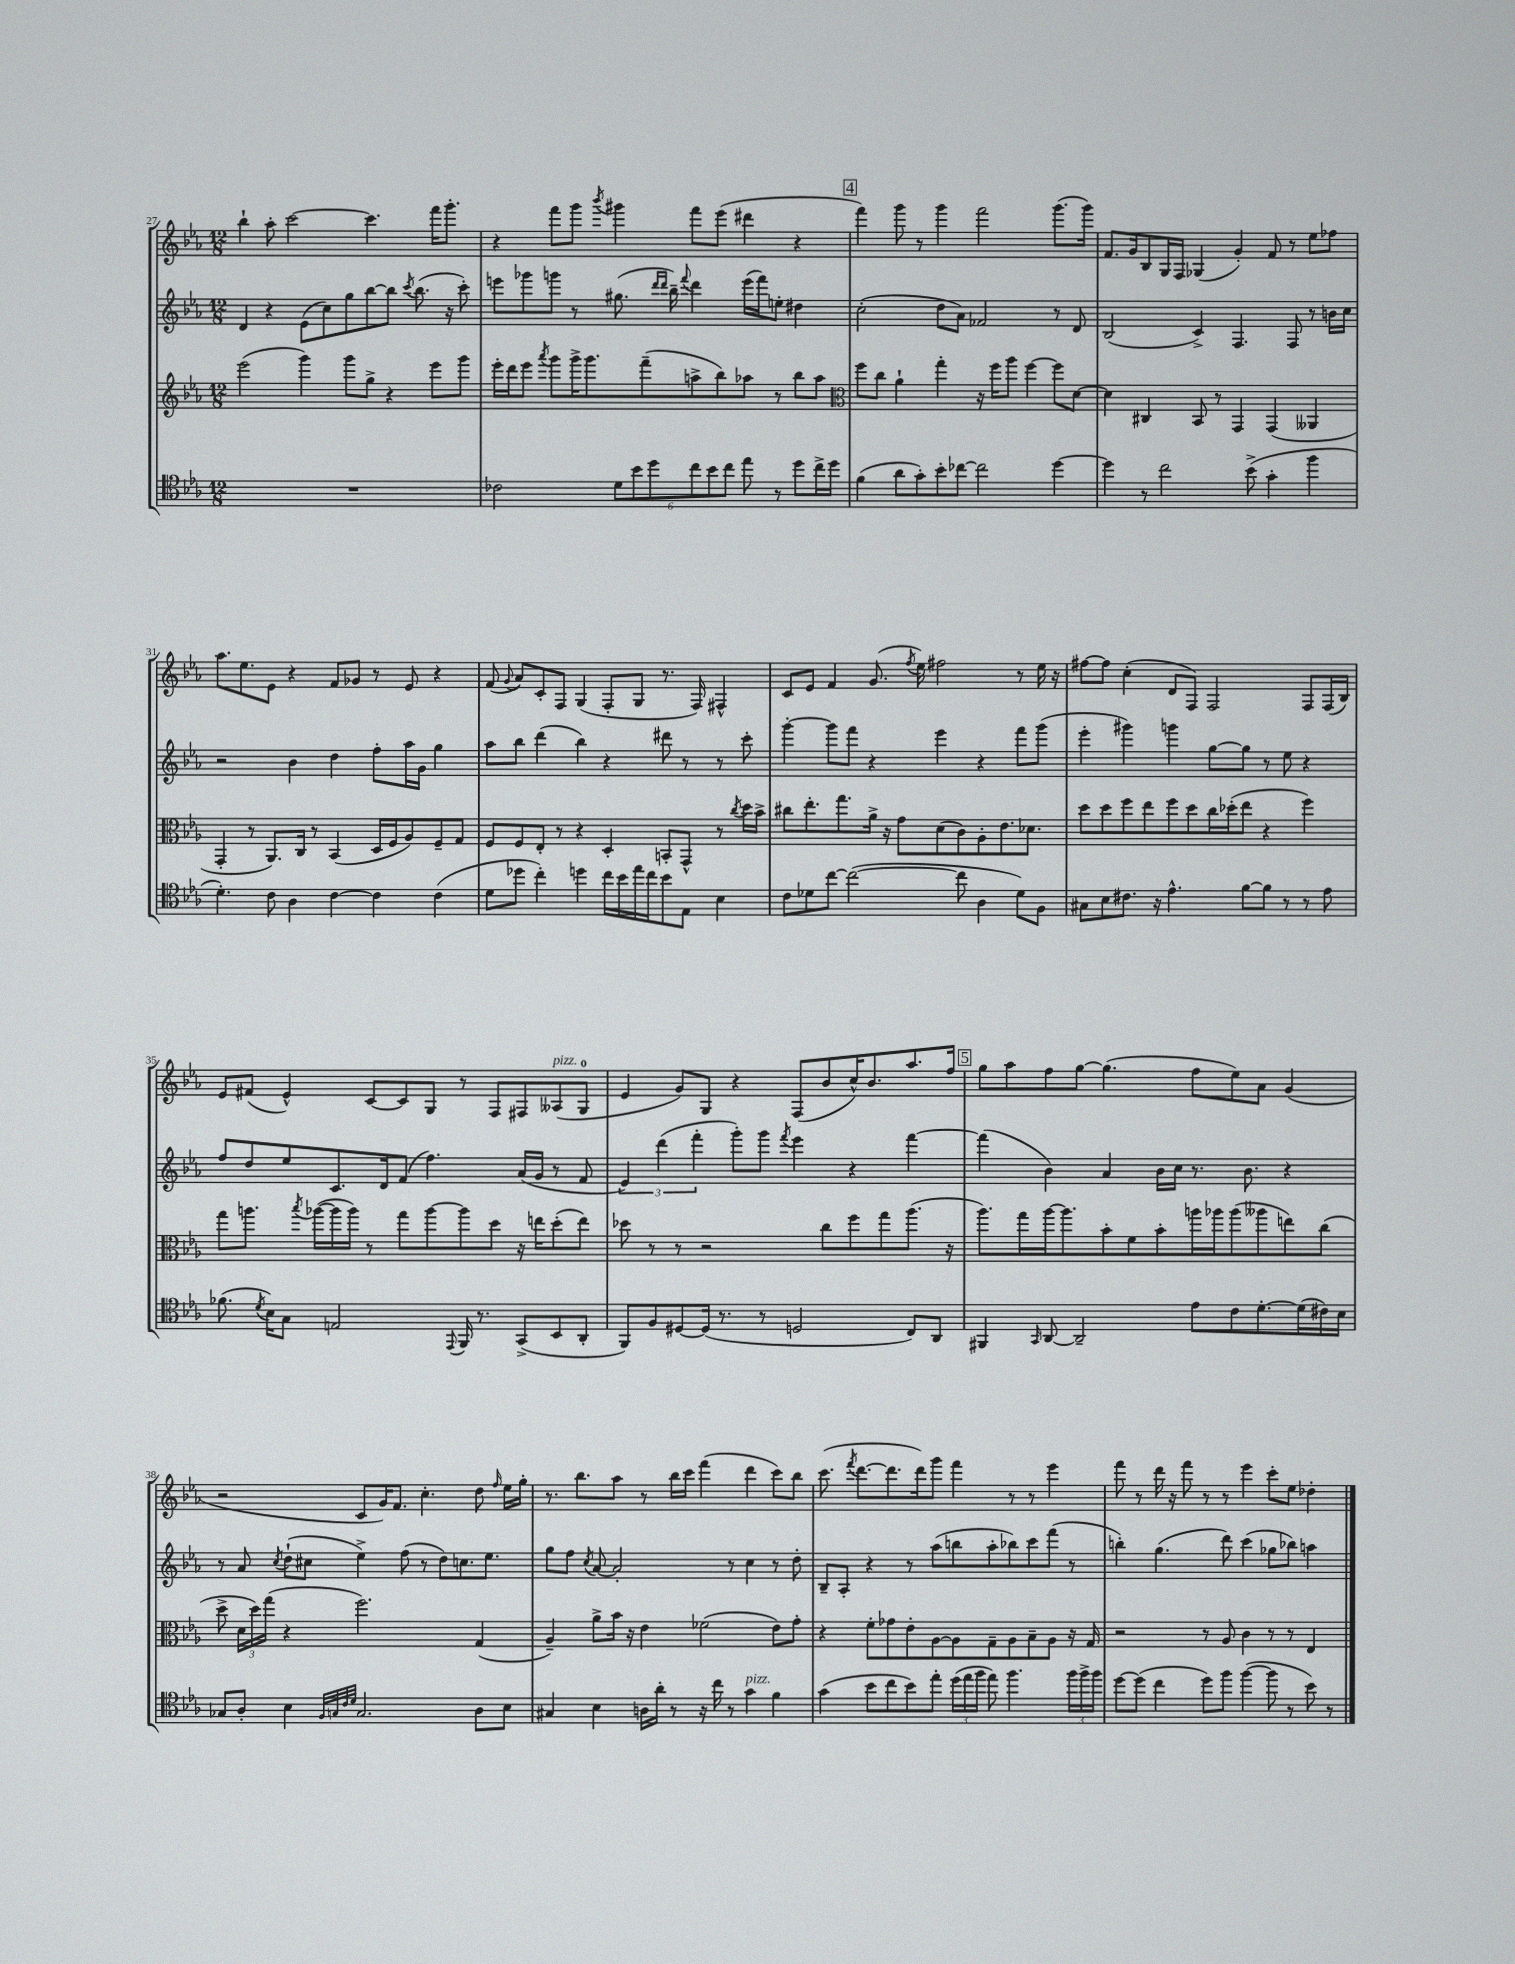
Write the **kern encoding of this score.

**kern	**kern	**kern	**kern
*staff4	*staff3	*staff2	*staff1
*clefC4	*clefG2	*clefG2	*clefG2
*k[b-e-a-]	*k[b-e-a-]	*k[b-e-a-]	*k[b-e-a-]
*M12/8	*M12/8	*M12/8	*M12/8
1.r	(2eee-	4d	4bb-`
.	.	4r	8aa-'
.	.	.	[2ccc
.	4ggg)	(8e-	.
.	.	8cc)	.
.	8ggg	8gg	.
.	8gg^	[8bb-	4.ccc]
.	4r	8bb-]	.
.	.	8qccc	.
.	.	(8.bb-	.
.	8eee-	.	16fff
.	.	16r	8.ggg'
.	8ggg	8ccc')	.
=	=	=	=
2c-	16eee-'	8eee	4r
.	16ddd	.	.
.	8eee-	8ggg-	.
.	8qaaa-	.	.
.	8ggg	8ggg	8fff
.	16ggg^	8r	8ggg
.	8.ggg	.	.
.	.	.	8qbbb-
12d	.	(8.gg#	4ggg#
12b-	.	.	.
.	(8fff~	.	.
12dd	.	.	.
.	.	16qqddd	.
.	.	16qqddd	.
.	.	16bb-~)	.
.	.	8qqfff	.
12cc	8aa^	4ddd	8fff
12b-	.	.	.
.	8bb-)	.	(8eee-
12cc	.	.	.
8ee-	8aa-	(16eee	4ddd#
.	.	16fff)	.
8r	8r	8ee'	.
8dd	8bb-	4dd#	4r
16cc^	8aa-	.	.
16dd	.	.	.
=	=	=	=
*	*clefC3	*	*
(4f	8ff	(2cc'	4fff)
.	8cc	.	.
8a-	4a-`	.	8ggg
8g')	.	.	8r
8b-'	4gg'	8dd	4ggg
[8cc-	.	8a-)	.
2cc-]	16r	2f-	2fff
.	16ff	.	.
.	8aa-	.	.
.	[4ff	.	.
[4dd	8ff]	8r	(8.ggg
.	[8d	8d	.
.	.	.	16ggg)
=	=	=	=
4dd]	4d]	(2B-	8.f
.	.	.	16g
8r	4C#	.	8B-
2cc	.	.	16G
.	.	.	16F
.	8BB-	4c^)	(4G-
.	8r	.	.
.	4GG	4.F	4g')
(8b-^	.	.	.
4g'	(4GG	.	8f
.	.	8F	8r
4ff	4AA--	8r	8ee-
.	.	16b	8ff-
.	.	16cc	.
=	=	=	=
4.d')	4GG'	2r	8.aa-
.	.	.	8.ee-
.	8r	.	.
8c	8.AA-)	.	8e-
4A-	.	4b-	4r
.	16C	.	.
.	8r	.	.
[4c	(4BB-	4dd	8f
.	.	.	8g-
4c]	16D	8ff'	8r
.	16F	.	.
.	8A-)	16aa-	8e-
.	.	16g	.
(4c	8F~	4gg	4r
.	8G	.	.
=	=	=	=
8d	8F	8aa-	(8f
.	.	.	8qqg
8dd-	8F	8bb-	8a-)
4cc')	8E-'	(4ddd	8c'
.	8r	.	8F
4dd	4r	4bb-)	(4G
16cc	4D'	4r	8F'
16b-	.	.	.
16ee-	.	.	8G
16cc	.	.	.
8b-	8BB'	8ddd#	8.r
8E-	8GG^^	8r	.
.	.	.	16F)
4B-	8r	8r	4F#^^
.	8qcc	.	.
.	16dd	8ccc'	.
.	16b-^	.	.
=	=	=	=
8c	8cc#	[4ggg'	8c
8d-	8.ee-'	.	8e-
[8cc	.	8ggg]	4f
.	8.gg	.	.
(2cc_	.	8fff	.
.	16a-^	4r	(8.g
.	16r	.	.
.	8g	.	.
.	.	.	8qff
.	.	.	16ee-)
.	(8d	4eee-	2ff#
8cc]	8c)	.	.
4A-	8A-'	4r	.
.	8.e-	.	.
8d-)	.	8fff	8r
.	8.d-	.	.
8F	.	(8ggg	16ee-
.	.	.	16r
=	=	=	=
8G#	8dd	4eee-'	[8ff#
8B-	8dd	.	8ff#]
8.c#	8ff	4ggg#)	(4cc'
.	8ee-	.	.
16r	.	.	.
4.e-^^	8ff	4ggg	8d
.	8dd	.	8F)
.	16cc	[8gg	2F
.	(16dd-'	.	.
[8f	8ee-	8gg]	.
8f]	4r	8r	.
8r	.	8ee-	.
8r	4ff)	4r	8F
8e-	.	.	(16F
.	.	.	16B-)
=	=	=	=
(8.f-	8gg	8ff	8e-
.	8.aa	8dd	(8f#
8qd	.	.	.
16B-)	.	.	.
8G	.	8ee-	4e-^^)
.	8qbb-	.	.
.	([16aa-	.	.
2E	16aa-]	8.c	.
.	16aa-)	.	.
.	8r	.	[8c
.	.	16d	.
.	8gg	(8f	8c]
.	[8aa-	4.ff)	8G
8qqEE-	.	.	.
16FF	8aa-]	.	8r
8.r	.	.	.
.	8dd	.	8F
(8GG^	16r	(16a-	8F#
.	16ee	16g	.
8BB-	(8dd'	8r	(8A--
8AA-'	8ee)	8f	8G
=	=	=	=
8FF)	8dd-	6e-)	4e-
8F	8r	.	.
.	.	(6ddd	.
[8D#	8r	.	8g)
.	.	6fff'	.
(16D#]	2r	.	8G
8.r	.	.	.
.	.	8ggg')	4r
8r	.	8ggg	.
.	.	8qfff	.
2D	.	4eee-	(8F
.	8cc	.	8b-
.	8ff	4r	16cc^^)
.	.	.	8.b-
.	8gg	.	.
8C)	(8.aa-	[4fff	8.aa-
8AA-	.	.	.
.	16r	.	16ff
=	=	=	=
4FF#	8.aa-)	(4fff]	8gg
.	.	.	8aa-
.	16gg	.	.
16qqGG	.	.	.
[8AA-	[16aa-	4b-)	8ff
.	8.aa-]	.	.
2AA-~]	.	.	[8gg
.	8b-'	4a-	(4.gg]
.	8f	.	.
.	8b-'	16b-	.
.	.	16cc	.
8e-	16aa	8.r	8ff
.	16aa-	.	.
8c	(8aa-	.	8ee-)
.	.	8.b-	.
[8.d'	8aa--	.	8a-
.	8ee)	4r	(4g
(16d]	.	.	.
16c#)	(8cc	.	.
16B-	.	.	.
=	=	=	=
8G-	8dd^	8r	2r
8A-'	24d	8a-	.
.	24dd)	.	.
.	(24gg	.	.
.	.	8qcc	.
4B-	4r	(8dd`	.
.	.	8cc#	.
32qqF	.	.	.
32qqG	.	.	.
32qqc	.	.	.
32qqd	.	.	.
2.G	2.ff)	4ee-^)	8c
.	.	.	16g)
.	.	.	8.f
.	.	(8ff	.
.	.	8r	4.cc'
.	.	8dd)	.
.	.	8.cc	.
8A-	(4G	.	8dd
.	.	8.ee-	.
.	.	.	16qqff
8B-	.	.	16ee-
.	.	.	16gg'
=	=	=	=
4G#	4A-~)	8gg	8.r
.	.	8ff	.
.	.	.	8.bb-
.	.	8qcc	.
4B-	8a-^	[8a-	.
.	16b-	2a-']	8aa-
.	16r	.	.
16A	4e-	.	8r
16a-'	.	.	.
8r	.	.	16bb-
.	.	.	16ccc
16r	(2f-	.	(4fff
16cc	.	.	.
8r	.	8r	.
4g	.	4cc	4ddd
4f	8e-)	8r	8ccc)
.	8g'	8dd'	8bb-
=	=	=	=
(4g	4r	8B-~	(8.ccc
.	.	8A-'	.
.	.	.	8qfff
.	.	.	[8.ddd
8b-	8f'	4r	.
8cc	8g-	.	8.ddd]
8b-)	8e-'	8r	.
.	.	.	16ddd)
8ee-'	[8A-	(8aa-	8ggg
(24dd	8A-]	8bb	4fff
24ee-	.	.	.
24ff	.	.	.
8ee-)	8G~	8aa-'	.
4.ff	8A-	8bb-)	8r
.	8B-~	8ccc	8r
.	8A-	(8fff	4eee-
24ff	16r	8r	.
24ff^	.	.	.
.	16G	.	.
24ff	.	.	.
=	=	=	=
[8dd	2r	4bb')	8fff
(8dd]	.	.	8r
4cc	.	(4.gg	16ddd
.	.	.	16r
.	.	.	8fff
8dd)	8r	.	8r
8ff	8A-	8ddd)	8r
([4ff	4c	(4ccc	4eee-
8ff]	8r	8gg-	8ccc'
8r	8r	8bb-)	8ee-
8b-)	4E-	4aa	4dd-'
8r	.	.	.
==	==	==	==
*-	*-	*-	*-
